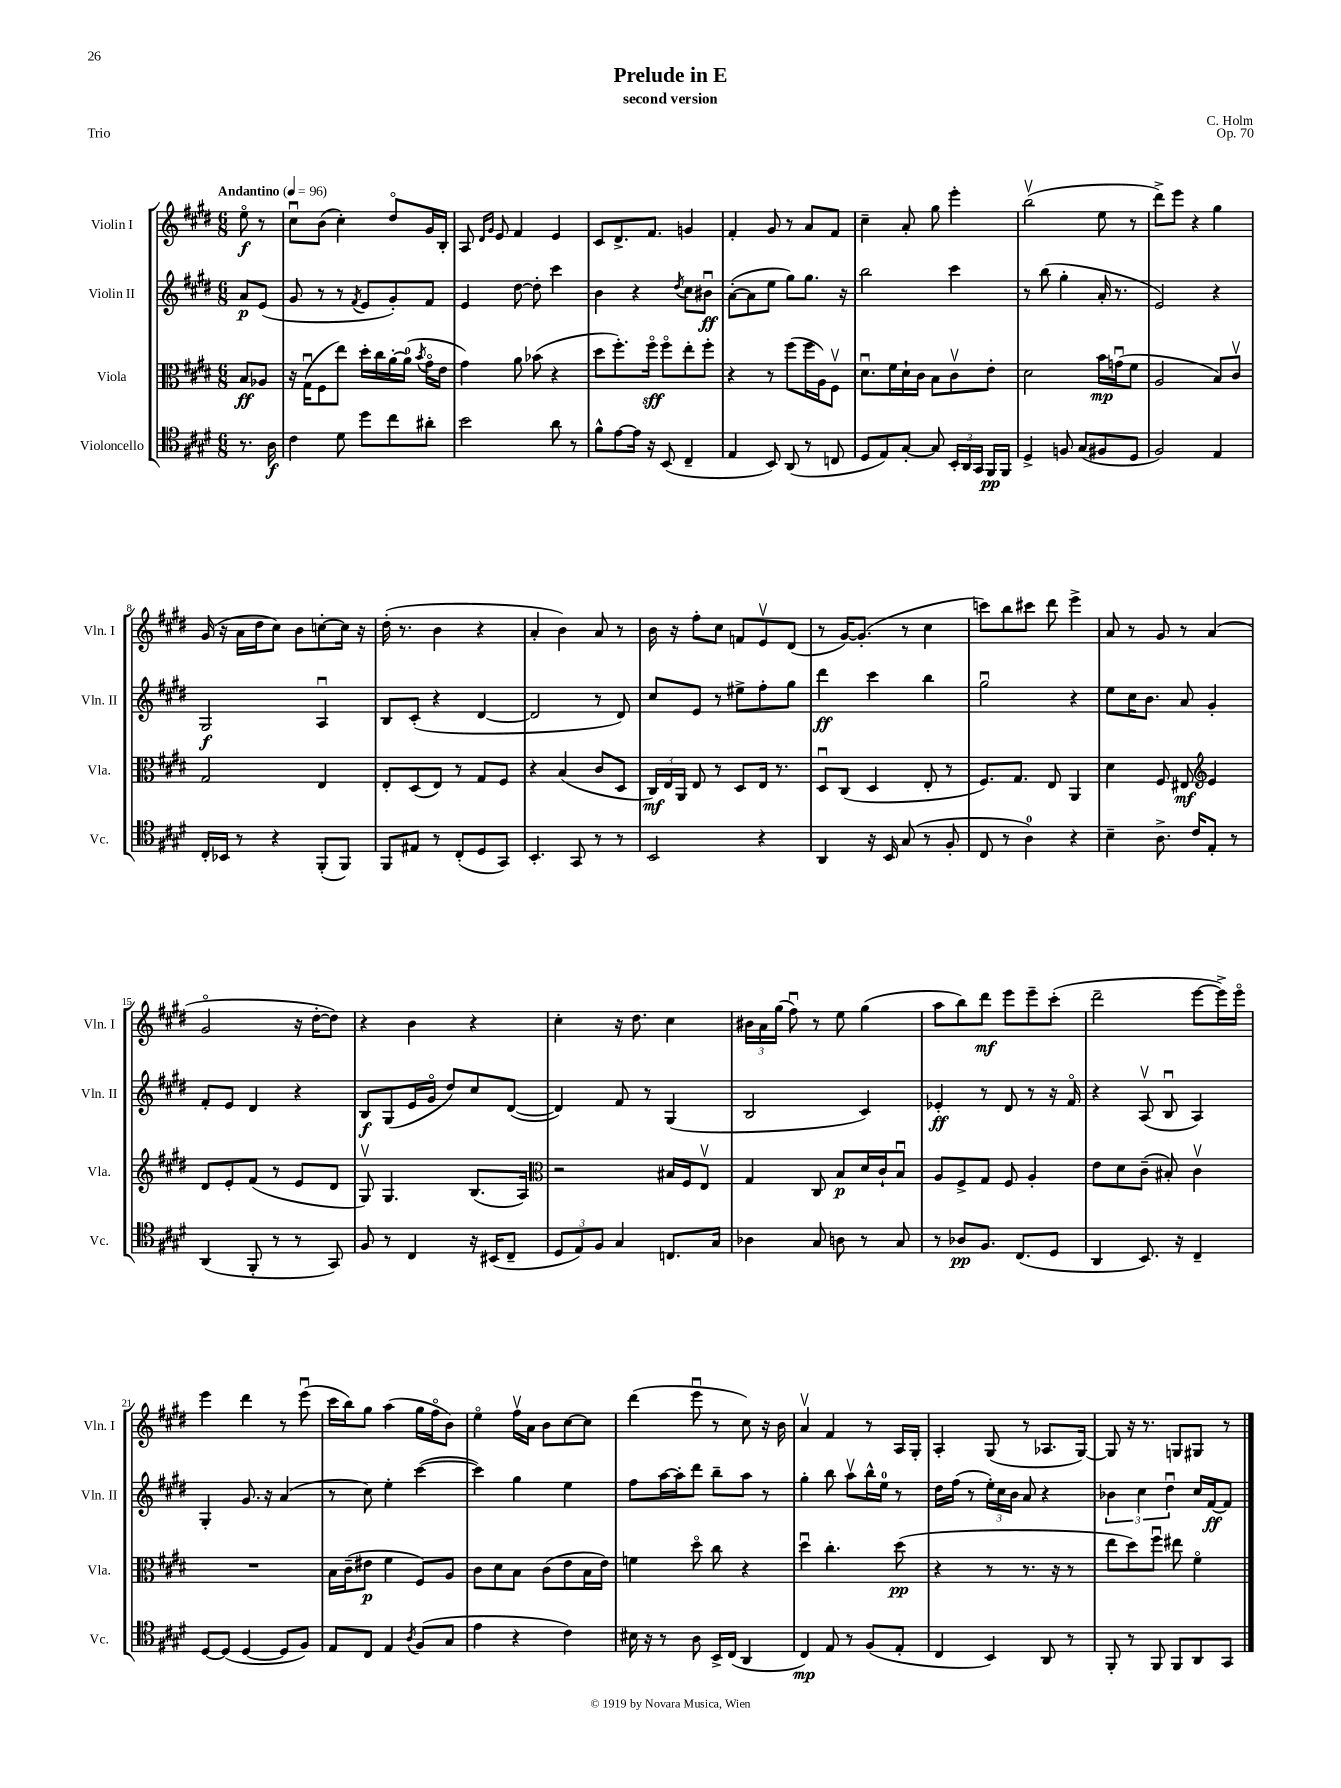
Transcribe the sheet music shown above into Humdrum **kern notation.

**kern	**dynam	**kern	**dynam	**kern	**dynam	**kern	**dynam
*part4	*part4	*part3	*part3	*part2	*part2	*part1	*part1
*staff4	*staff4	*staff3	*staff3	*staff2	*staff2	*staff1	*staff1
*I"Violoncello	*	*I"Viola	*	*I"Violin II	*	*I"Violin I	*
*I'Vc.	*	*I'Vla.	*	*I'Vln. II	*	*I'Vln. I	*
*clefC4	*	*clefC3	*	*clefG2	*	*clefG2	*
*k[f#c#g#d#]	*	*k[f#c#g#d#]	*	*k[f#c#g#d#]	*	*k[f#c#g#d#]	*
*M6/8	*	*M6/8	*	*M6/8	*	*M6/8	*
*MM96	*	*MM96	*	*MM96	*	*MM96	*
=	=	=	=	=	=	=	=
!	!	!	!	!	!	!LO:TX:a:B:t=Andantino	!
8.r	.	8B/L	ff	8a/L	p	8ee\	f
.	.	8A-X/J	.	(8e/J	.	8r	.
16A\	f	.	.	.	.	.	.
=1	=1	=1	=1	=1	=1	=1	=1
4c#\	.	16r	.	8g#/	.	8cc#u\L	.
.	.	(16G#u\KL	.	.	.	.	.
.	.	8F#\	.	8r	.	(8b\J	.
8d#\	.	8ee\J)	.	8r	.	4cc#'\)	.
.	.	.	.	8qf#/	.	.	.
8dd#\L	.	16dd#'\LL	.	8e/L	.	.	.
.	.	16cc#\	.	.	.	.	.
8cc#\	.	[16a'\	.	8g#'/)	.	8dd#/L	.
.	.	(16a\JJ]	.	.	.	.	.
.	.	8qb/	.	.	.	.	.
8a#X'\J	.	16g#\LL	.	8f#/J	.	16g#/L	.
.	.	16e\JJ	.	.	.	16B'/JJ	.
=2	=2	=2	=2	=2	=2	=2	=2
2b\	.	4g#\)	.	4e/	.	8A/	.
.	.	.	.	.	.	16qqd#/LL	.
.	.	.	.	.	.	16qqg#/JJ	.
.	.	.	.	.	.	8e/	.
.	.	8a\	.	[8dd#\	.	4f#/	.
.	.	(8b-X\	.	8dd#'\]	.	.	.
8a\	.	4r	.	4ccc#\	.	4e/	.
8r	.	.	.	.	.	.	.
=3	=3	=3	=3	=3	=3	=3	=3
8f#^^\L	.	8dd#\L	.	4b\	.	8c#/L	.
[8e\	.	8.ff#'\)	.	.	.	8.d#^/	.
16e\Jk]	.	.	.	4r	.	.	.
16r	.	16ff#\Jk	sff	.	.	8.f#/J	.
(8BB/	.	8ff#\L	.	.	.	.	.
.	.	.	.	8qdd#/	.	.	.
4C#~/	.	8ee'\	.	8cc#\L	.	4gn/	.
.	.	8ff#'\J	.	8b#Xu\J	ff	.	.
=4	=4	=4	=4	=4	=4	=4	=4
4E/	.	4r	.	([8a'\L	.	4f#'/	.
.	.	.	.	8a\]	.	.	.
8BB/)	.	8r	.	8ee\J	.	8g#/	.
(8AA/	.	(8ff#\L	.	8gg#\L)	.	8r	.
8r	.	16ff#\L	.	8.gg#\J	.	8a/L	.
.	.	16A\J)	.	.	.	.	.
8Cn/	.	8F#v\J	.	.	.	8f#/J	.
.	.	.	.	16r	.	.	.
=5	=5	=5	=5	=5	=5	=5	=5
8D#/L	.	8.d#u\L	.	2bb\	.	4cc#~\	.
8E/)	.	.	.	.	.	.	.
.	.	16f#\L	.	.	.	.	.
[8G#'/J	.	16d#`\	.	.	.	8a'/	.
.	.	16c#\JJ	.	.	.	.	.
8G#/]	.	8B\L	.	.	.	8gg#\	.
24BB'/LL	.	8c#v\	.	4ccc#\	.	4eee'\	.
24AA/	.	.	.	.	.	.	.
24GG#/JJ	.	.	.	.	.	.	.
16FF#/LL	pp	8e'\J	.	.	.	.	.
16FF#/JJ	.	.	.	.	.	.	.
=6	=6	=6	=6	=6	=6	=6	=6
4D#^/	.	2d#\	.	8r	.	(2bbv\	.
.	.	.	.	(8bb\	.	.	.
8Fn/	.	.	.	4gg#'\	.	.	.
(8G#/L	.	.	.	.	.	.	.
8F#X/	.	16b\LL	mp	16a'/	.	8ee\	.
.	.	(16gnu\J	.	8.r	.	.	.
8D#/J	.	8f#\J	.	.	.	8r	.
=7	=7	=7	=7	=7	=7	=7	=7
2F#/)	.	2A/	.	2e/)	.	8ddd#^\L)	.
.	.	.	.	.	.	8eee\J	.
.	.	.	.	.	.	4r	.
4E/	.	8B/L)	.	4r	.	4gg#\	.
.	.	8c#v/J	.	.	.	.	.
!!LO:LB:g=z
=8	=8	=8	=8	=8	=8	=8	=8
16C#'/LL	.	2G#/	.	2G#/	f	(16g#/	.
16BB-X/JJ	.	.	.	.	.	16r	.
8r	.	.	.	.	.	16a\LL	.
.	.	.	.	.	.	16dd#\J	.
4r	.	.	.	.	.	8cc#\J)	.
.	.	.	.	.	.	8b\L	.
(8FF#'/L	.	4E/	.	4Au/	.	[8ccn'\	.
8FF#/J)	.	.	.	.	.	16cc\Jk]	.
.	.	.	.	.	.	16r	.
=9	=9	=9	=9	=9	=9	=9	=9
8FF#/L	.	8E'/L	.	8B/L	.	(16dd#'\	.
.	.	.	.	.	.	8.r	.
8E#X/J	.	(8D#/	.	(8c#'/J	.	.	.
8r	.	8E/J)	.	4r	.	4b\	.
(8C#'/L	.	8r	.	.	.	.	.
8D#/	.	8G#/L	.	[4d#/	.	4r	.
8GG#/J)	.	8F#/J	.	.	.	.	.
=10	=10	=10	=10	=10	=10	=10	=10
4.BB'/	.	4r	.	2d#/]	.	4a'/	.
.	.	(4B/	.	.	.	4b\)	.
8GG#/	.	.	.	.	.	.	.
8r	.	8c#/L	.	8r	.	8a/	.
8r	.	8D#/J	.	8d#/)	.	8r	.
=11	=11	=11	=11	=11	=11	=11	=11
2BB/	.	24C#/LL)	mf	8cc#/L	.	16b\	.
.	.	24E/	.	.	.	.	.
.	.	.	.	.	.	16r	.
.	.	24AA/JJ	.	.	.	.	.
.	.	8E/	.	8e/J	.	8ff#'\L	.
.	.	8r	.	8r	.	8cc#\J	.
.	.	8D#/L	.	8ee#X^\L	.	8fn/L	.
4r	.	16E/Jk	.	8ff#'\	.	8ev/	.
.	.	8.r	.	.	.	.	.
.	.	.	.	8gg#\J	.	(8d#/J	.
=12	=12	=12	=12	=12	=12	=12	=12
4AA/	.	8D#u/L	.	4ddd#\	ff	8r	.
.	.	(8C#/J	.	.	.	[16g#/KL)	.
.	.	.	.	.	.	(8.g#'/J]	.
16r	.	4D#/	.	4ccc#\	.	.	.
16BB/	.	.	.	.	.	.	.
(8G#/	.	.	.	.	.	8r	.
8r	.	8E'/	.	4bb\	.	4cc#\	.
8F#'/	.	8r	.	.	.	.	.
=13	=13	=13	=13	=13	=13	=13	=13
8C#/	.	8.F#/L)	.	2gg#u\	.	8cccn\L)	.
8r	.	.	.	.	.	8bb\	.
.	.	8.G#/J	.	.	.	.	.
4A\)	.	.	.	.	.	8ccc#X\J	.
.	.	8E/	.	.	.	8ddd#\	.
4r	.	4AA/	.	4r	.	4eee^\	.
=14	=14	=14	=14	=14	=14	=14	=14
4B~\	.	4d#\	.	8ee\L	.	8a/	.
.	.	.	.	16cc#\K	.	8r	.
.	.	.	.	8.b\J	.	.	.
8.A^\	.	8F#/	.	.	.	8g#/	.
.	.	8E#X/	mf	8a/	.	8r	.
16c#/KL	.	.	.	.	.	.	.
*	*	*clefG2	*	*	*	*	*
8E'/J	.	4e/	.	4g#'/	.	(4a/	.
8r	.	.	.	.	.	.	.
!!LO:LB:g=z
=15	=15	=15	=15	=15	=15	=15	=15
(4AA/	.	8d#/L	.	8f#'/L	.	2g#/	.
.	.	8e'/	.	8e/J	.	.	.
8FF#'/	.	(8f#/J	.	4d#/	.	.	.
8r	.	8r	.	.	.	.	.
8r	.	8e/L	.	4r	.	16r	.
.	.	.	.	.	.	[16dd#'\KL	.
8GG#/)	.	8d#/J	.	.	.	8dd#\J])	.
=16	=16	=16	=16	=16	=16	=16	=16
8F#/	.	8G#v/)	.	8B/L	f	4r	.
8r	.	4.G#/	.	(8G#/	.	.	.
4C#/	.	.	.	16e/L	.	4b\	.
.	.	.	.	16g#/JJ	.	.	.
.	.	.	.	8dd#/L)	.	.	.
16r	.	(8.B/L	.	8cc#/	.	4r	.
(16BB#X/KL	.	.	.	.	.	.	.
8C#~/J	.	.	.	([8d#/J	.	.	.
.	.	16A/Jk)	.	.	.	.	.
=17	=17	=17	=17	=17	=17	=17	=17
*	*	*clefC3	*	*	*	*	*
12D#/L	.	2r	.	4d#/])	.	4cc#'\	.
12E/)	.	.	.	.	.	.	.
12F#/J	.	.	.	.	.	.	.
4G#/	.	.	.	8f#/	.	16r	.
.	.	.	.	.	.	8.dd#\	.
.	.	.	.	8r	.	.	.
8.Cn/L	.	16B#X/LL	.	(4G#/	.	4cc#\	.
.	.	16F#/J	.	.	.	.	.
.	.	8Ev/J	.	.	.	.	.
16G#/Jk	.	.	.	.	.	.	.
=18	=18	=18	=18	=18	=18	=18	=18
4A-X\	.	4G#/	.	2B/	.	24b#X\LL	.
.	.	.	.	.	.	24a\	.
.	.	.	.	.	.	(24gg#\JJ	.
.	.	.	.	.	.	8ff#u\)	.
8G#/	.	8C#/	.	.	.	8r	.
8An\	.	8B/L	p	.	.	8ee\	.
8r	.	16d#/L	.	4c#/)	.	(4gg#\	.
.	.	16c#`/J	.	.	.	.	.
8G#/	.	8Bu/J	.	.	.	.	.
=19	=19	=19	=19	=19	=19	=19	=19
8r	.	8A/L	.	4e-X'/	ff	8aa\L	.
8A-X/L	pp	8F#^/	.	.	.	8bb\)	.
8.F#/J	.	8G#/J	.	8r	.	8ddd#\J	mf
.	.	8F#/	.	8d#/	.	8eee\L	.
(8.C#/L	.	.	.	.	.	.	.
.	.	4A'/	.	8r	.	8eee~\	.
8D#/J	.	.	.	16r	.	(8ccc#'\J	.
.	.	.	.	16f#/	.	.	.
=20	=20	=20	=20	=20	=20	=20	=20
4AA/	.	8e\L	.	4r	.	2ddd#~\	.
.	.	8d#\	.	.	.	.	.
8.BB/)	.	(8c#~\J	.	(8Av/	.	.	.
.	.	8B#X'/)	.	8Bu/	.	.	.
16r	.	.	.	.	.	.	.
4C#~/	.	4c#v\	.	4A/)	.	[8eee\L	.
.	.	.	.	.	.	16eee^\L])	.
.	.	.	.	.	.	16eee\JJ	.
!!LO:LB:g=z
=21	=21	=21	=21	=21	=21	=21	=21
[8D#/L	.	2.r	.	4G#'/	.	4eee\	.
(8D#/J]	.	.	.	.	.	.	.
[4D#/	.	.	.	8.g#/	.	4ddd#\	.
.	.	.	.	16r	.	.	.
8D#/L]	.	.	.	(4a/	.	8r	.
8F#/J)	.	.	.	.	.	(8eeeu\	.
=22	=22	=22	=22	=22	=22	=22	=22
8E/L	.	16B\LL	.	8r	.	16ccc#\LL	.
.	.	(16c#~\J	.	.	.	16bb\J)	.
8C#/J	.	8e#X\J	p	8cc#\)	.	8gg#\J	.
4E/	.	4f#\	.	4ee'\	.	(4aa\	.
8qA/	.	.	.	.	.	.	.
(8F#/L	.	8F#/L)	.	([4ccc#\	.	16gg#\LL	.
.	.	.	.	.	.	16ff#\J	.
8G#/J	.	8A/J	.	.	.	8b\J)	.
=23	=23	=23	=23	=23	=23	=23	=23
4e\	.	8c#\L	.	4ccc#\])	.	4ee\	.
.	.	8d#\	.	.	.	.	.
4r	.	8B\J	.	4gg#\	.	16ff#v\LL	.
.	.	.	.	.	.	16a\JJ	.
.	.	(8c#\L	.	.	.	8b\L	.
4c#\)	.	8e\	.	4ee\	.	[8cc#\	.
.	.	16B\L	.	.	.	8cc#\J]	.
.	.	16e\JJ)	.	.	.	.	.
=24	=24	=24	=24	=24	=24	=24	=24
16B#X\	.	4fn\	.	8ff#\L	.	(4ddd#\	.
16r	.	.	.	.	.	.	.
8r	.	.	.	[16aa\L	.	.	.
.	.	.	.	16aa'\J]	.	.	.
8A\	.	8dd#\	.	8ddd#\J	.	8eeeu\	.
16BB^/LL	.	8cc#\	.	8bb~\L	.	8r	.
(16C#/JJ	.	.	.	.	.	.	.
4AA/	.	4r	.	8aa\J	.	8cc#\)	.
.	.	.	.	8r	.	16r	.
.	.	.	.	.	.	16b\	.
=25	=25	=25	=25	=25	=25	=25	=25
4C#/)	mp	4dd#u\	.	4gg#'\	.	4av/	.
8E/	.	4.cc#'\	.	8bb\	.	4f#/	.
8r	.	.	.	8aav\L	.	.	.
(8F#/L	.	.	.	16bb^^\L	.	8r	.
.	.	.	.	16ee\JJ	.	.	.
8E'/J	.	(8dd#\	pp	8r	.	16A/LL	.
.	.	.	.	.	.	16G#'/JJ	.
=26	=26	=26	=26	=26	=26	=26	=26
4C#/	.	4r	.	16dd#\LL	.	4A'/	.
.	.	.	.	(16ff#\JJ	.	.	.
.	.	.	.	8r	.	.	.
4BB/)	.	8r	.	24ee'\LL)	.	(8G#/	.
.	.	.	.	24cc#\	.	.	.
.	.	.	.	24b\JJ	.	.	.
.	.	8.r	.	8a/	.	8r	.
8AA/	.	.	.	4r	.	8.A-X/L	.
.	.	16r	.	.	.	.	.
8r	.	8r	.	.	.	.	.
.	.	.	.	.	.	[16G#/Jk)	.
=27	=27	=27	=27	=27	=27	=27	=27
8FF#'/	.	8ee\L	.	6b-X\	.	8G#/]	.
8r	.	8dd#\)	.	.	.	16r	.
.	.	.	.	6cc#\	.	.	.
.	.	.	.	.	.	8.r	.
8FF#/	.	8ff#u\J	.	.	.	.	.
.	.	.	.	6dd#u\	.	.	.
8FF#/L	.	8ee#X\	.	.	.	8Gn/L	.
8AA/	.	4f#\	.	16cc#/LL	.	8G#X/J	.
.	.	.	.	[16f#/J	ff	.	.
8GG#/J	.	.	.	8f#/J]	.	8r	.
==	==	==	==	==	==	==	==
*-	*-	*-	*-	*-	*-	*-	*-
